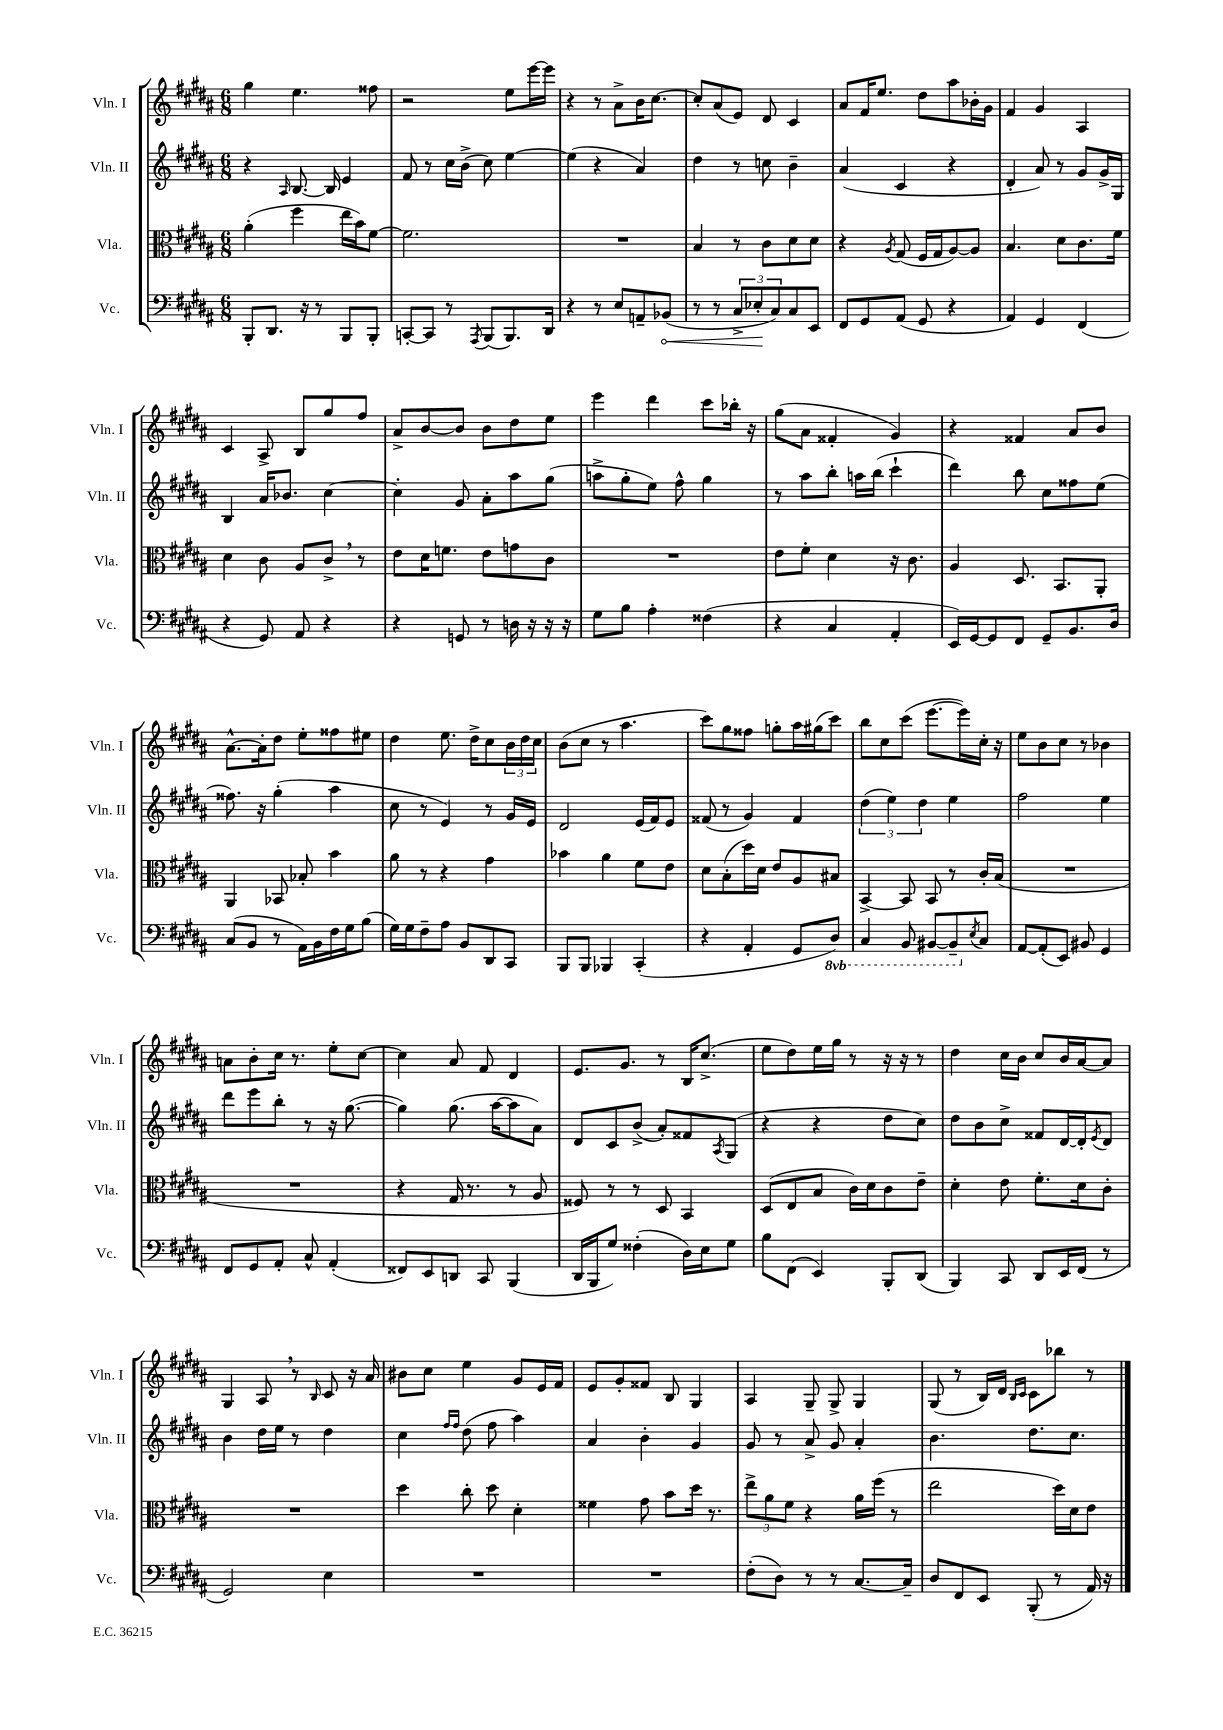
<<
\new StaffGroup <<
\new Staff = "s0" \with { instrumentName = "Vln. I" shortInstrumentName = "Vln. I" } {
    \clef treble \key b \major \numericTimeSignature \time 6/8
    gis''4 e''4. fisis''8 |
    r2 e''8 e'''16~ e'''16 |
    r4 r8 ais'8-> b'16 cis''8.~ |
    cis''8-. ais'8( e'8) dis'8 cis'4 |
    ais'8 fis'16 e''8. dis''8 ais''8 bes'16-. gis'16 |
    fis'4 gis'4 ais4 |
    cis'4 ais8-> b8 gis''8 fis''8 |
    ais'8-> b'8~ b'8 b'8 dis''8 e''8 |
    e'''4 dis'''4 cis'''8 bes''16-. r16 |
    gis''8( ais'8 fisis'4-. gis'4) |
    r4 fisis'4 ais'8 b'8 |
    ais'8.~-^ ais'16-. dis''8 e''8-. fisis''8 eis''8 |
    dis''4 e''8. dis''16-> cis''8 \tuplet 3/2 { b'16 dis''16 cis''16 } |
    b'8( cis''8 r8 ais''4. |
    cis'''8) gis''8 fisis''8 g''8-. ais''16 gis''16( cis'''8) |
    b''8 cis''8 cis'''8( e'''8.~ e'''16) cis''16-. r16 |
    e''8 b'8 cis''8 r8 bes'4 |
    a'8 b'8-. cis''16 r8. e''8-. cis''8~ |
    cis''4 ais'8 fis'8 dis'4 |
    e'8. gis'8. r8 b16 cis''8.->( |
    e''8 dis''8) e''16 gis''16 r8 r16 r16 r8 |
    dis''4 cis''16 b'16 cis''8 b'16 ais'16~ ais'8 |
    gis4 ais8 \breathe r8 \grace { b16 } cis'8 r16 ais'16 |
    bis'8 cis''8 e''4 gis'8 e'16 fis'16 |
    e'8 gis'8-. fisis'8 b8 gis4 |
    ais4 gis8-- gis8-> gis4 |
    gis8( r8 b16) dis'16 \grace { b16 cis'16 } cis'8 bes''8 r8 \bar "|." |
}
\new Staff = "s1" \with { instrumentName = "Vln. II" shortInstrumentName = "Vln. II" } {
    \clef treble \key b \major \numericTimeSignature \time 6/8
    r4 \grace { ais16 } b8.~ b16 e'4 |
    fis'8 r8 cis''16 b'16->( cis''8) e''4~ |
    e''4( r4 ais'4) |
    dis''4 r8 c''8 b'4-- |
    ais'4( cis'4 r4 |
    dis'4-. ais'8) r8 gis'8 gis'16-> gis16 |
    b4 ais'16 bes'8. cis''4~ |
    cis''4-. gis'8 ais'8-. ais''8 gis''8( |
    a''8-> gis''8-. e''8) fis''8-^ gis''4 |
    r8 ais''8 b''8-. a''16 b''16( cis'''4-! |
    dis'''4) b''8 cis''8 fisis''8 e''8( |
    fisis''8.) r16 gis''4-.( ais''4 |
    cis''8 r8 e'4) r8 gis'16 e'16 |
    dis'2 e'16( fis'16) e'8 |
    fisis'8( r8 gis'4) fisis'4 |
    \tuplet 3/2 { dis''4( e''4) dis''4 } e''4 |
    fis''2 e''4 |
    dis'''8 e'''8 b''8-. r8 r16 gis''8.~( |
    gis''4) gis''8.( ais''16~ ais''8 ais'8) |
    dis'8 cis'8 b'8->( ais'8-.) fisis'8 \acciaccatura { ais8 } gis8( |
    r4 r4 dis''8 cis''8) |
    dis''8 b'8 cis''8-> fisis'8 dis'16~ dis'16-. \acciaccatura { e'8 } dis'8 |
    b'4 dis''16 e''16 r8 dis''4 |
    cis''4 \grace { fis''16 fis''16 } dis''8( fis''8 ais''4) |
    ais'4 b'4-. gis'4 |
    gis'8 r8 ais'8-> gis'8 ais'4-. |
    b'4. dis''8. cis''8. \bar "|." |
}
\new Staff = "s2" \with { instrumentName = "Vla." shortInstrumentName = "Vla." } {
    \clef alto \key b \major \numericTimeSignature \time 6/8
    ais'4-.( fis''4 e''16 b'16) fis'8~ |
    fis'2. |
    R2. |
    b4 r8 cis'8 dis'8 dis'8 |
    r4 \acciaccatura { ais8 } gis8( fis16 gis16 ais8~) ais8 |
    b4. dis'8 cis'8. fis'16 |
    dis'4 cis'8 ais8 cis'8-> \breathe r8 |
    e'8 dis'16 f'8. e'8 g'8 cis'8 |
    R2. |
    e'8 fis'8-. dis'4 r16 cis'8. |
    ais4 dis8. b,8. ais,8-. |
    ais,4 bes,8 bes8-. b'4 |
    ais'8 r8 r4 gis'4 |
    bes'4 ais'4 fis'8 e'8 |
    dis'8 b8-.( dis''16) dis'16 e'8 ais8 bis8 |
    b,4~-> b,8 b,8 r8 cis'16-. b16( |
    R2. |
    R2. |
    r4 gis16 r8. r8 ais8 |
    fisis8) r8 r8 dis8 b,4 |
    dis8( e8 b8 cis'16) dis'16 cis'8 e'8-- |
    dis'4-. e'8 fis'8.-. dis'16 cis'8-. |
    R2. |
    dis''4 cis''8-. dis''8 dis'4-. |
    fisis'4 gis'8 b'8 dis''16 r8. |
    \tuplet 3/2 { e''8-> ais'8 fis'8 } r4 ais'16 fis''16( r8 |
    e''2 dis''16) dis'16 e'8 \bar "|." |
}
\new Staff = "s3" \with { instrumentName = "Vc." shortInstrumentName = "Vc." } {
    \clef bass \key b \major \numericTimeSignature \time 6/8 \set Staff.ottavationMarkups = #ottavation-simple-ordinals
    b,,8-. dis,8. r16 r8 b,,8 b,,8-. |
    c,8~-. c,8 r8 \acciaccatura { ais,,8 } b,,8( b,,8.) dis,16 |
    r4 r8 e8 a,8-- \once \override Hairpin.circled-tip = ##t bes,8\<( |
    r8 r8 \tuplet 3/2 { cis8-> ees8-.\! cis8) } cis8 e,8 |
    fis,8 gis,8 ais,8( gis,8 r4 |
    ais,4) gis,4 fis,4( |
    r4 gis,8) ais,8 r4 |
    r4 g,8 r8 d16 r16 r16 r16 |
    gis8 b8 ais4-. fisis4( |
    r4 cis4 ais,4-. |
    e,16) gis,16~ gis,8 fis,8 gis,8-- b,8. dis16 |
    cis8( b,8 r8 ais,16) b,16 fis16 gis16 b8( |
    gis16) gis16 fis8-- ais8 b,8 dis,8 cis,8 |
    b,,8 b,,8 bes,,4 cis,4-.( |
    r4 ais,4-. gis,8 \ottava #-1 dis,8) |
    cis,4 b,,8 bis,,8~ bis,,8-- \ottava #0 \acciaccatura { e8 } cis8 |
    ais,8~ ais,8-.( e,8) bis,8 gis,4 |
    fis,8 gis,8 ais,8-. cis8-^ ais,4-.( |
    fisis,8) e,8 d,8 cis,8 b,,4( |
    dis,16 b,,16 gis8) fisis4-.( dis16) e16 gis8 |
    b8 fis,8( e,4) b,,8-. dis,8( |
    b,,4) cis,8 dis,8 e,16 fis,16( r8 |
    gis,2) e4 |
    R2. |
    R2. |
    fis8-.( dis8) r8 r8 cis8.~ cis16-- |
    dis8 fis,8 e,8 b,,8-.( r8 ais,16) r16 \bar "|." |
}
>>
>>
\layout { \context { \Score \remove "Bar_number_engraver" } }
